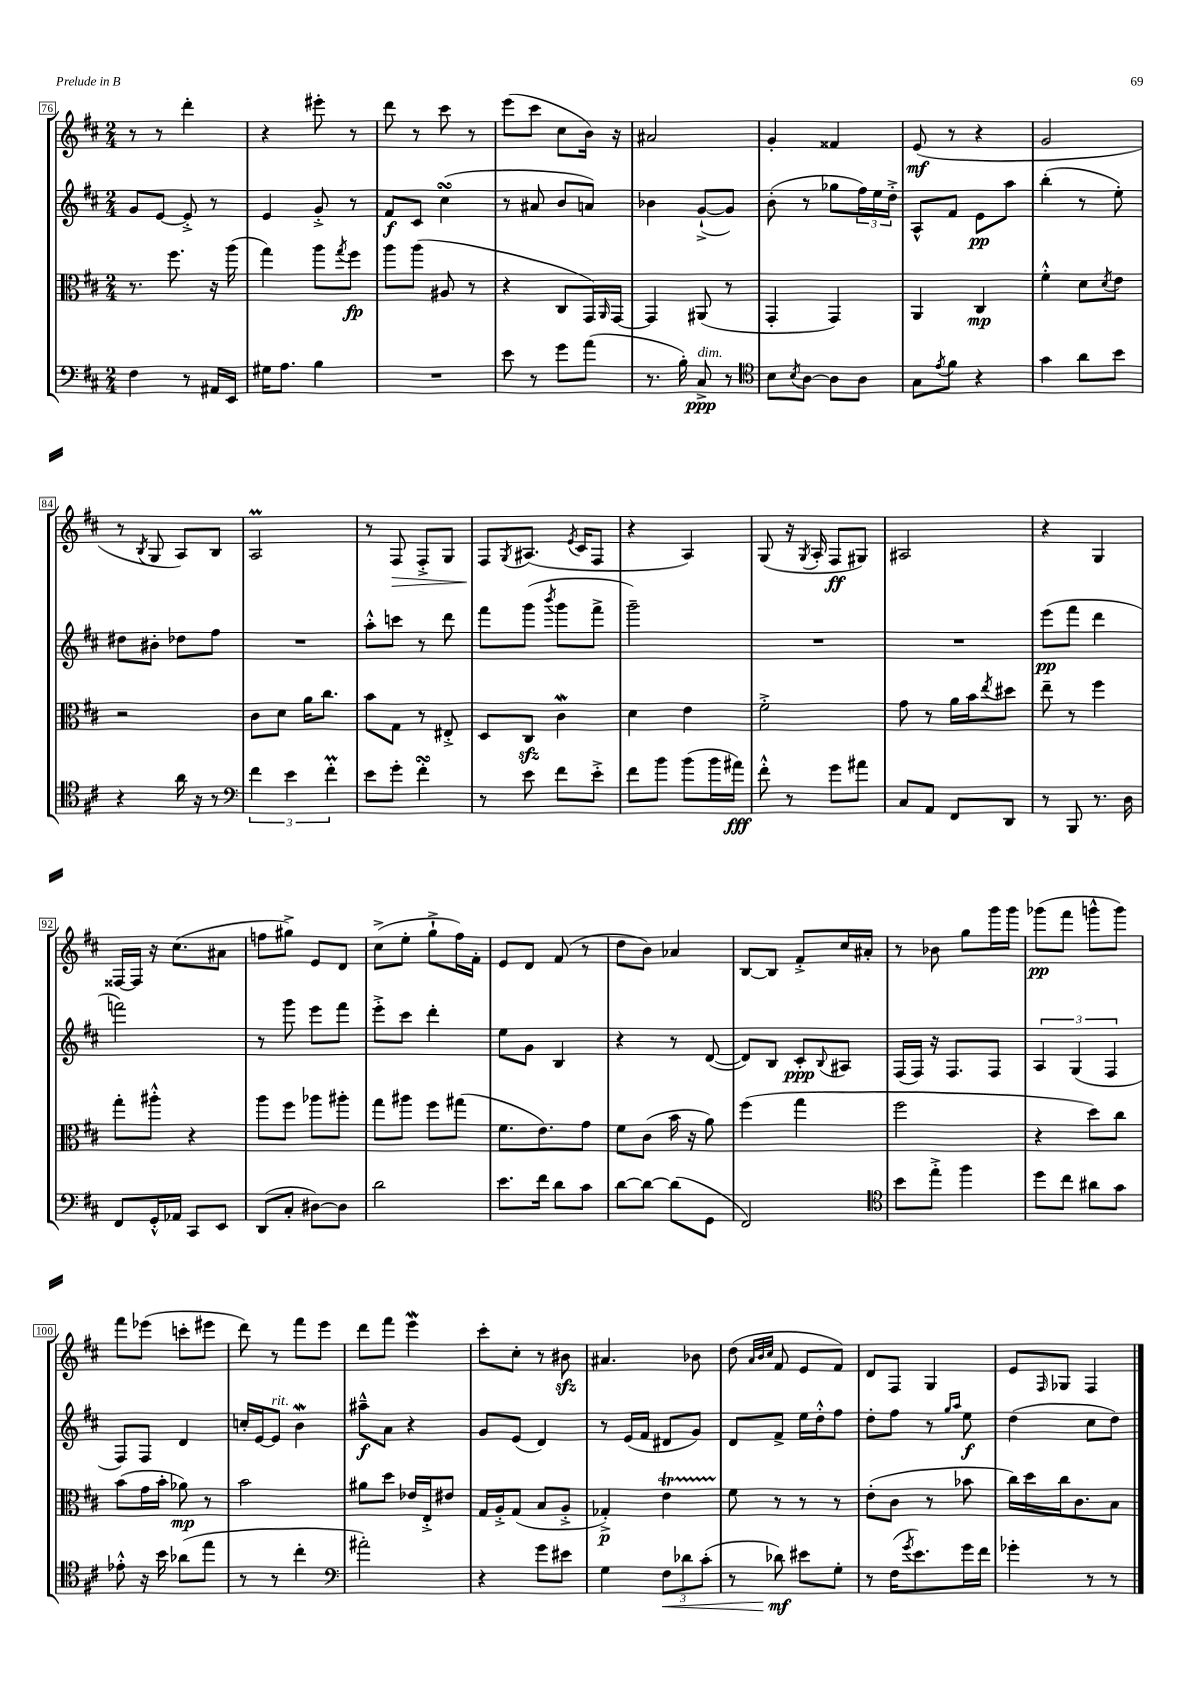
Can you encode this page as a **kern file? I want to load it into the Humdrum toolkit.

**kern	**kern	**kern	**kern
*staff4	*staff3	*staff2	*staff1
*clefF4	*clefC3	*clefG2	*clefG2
*k[f#c#]	*k[f#c#]	*k[f#c#]	*k[f#c#]
*M2/4	*M2/4	*M2/4	*M2/4
4F#\	8.r	8g/L	8r
.	.	[8e/J	8r
.	8.ff#\	.	.
8r	.	8e'^/]	4ddd'\
16AA#/LL	16r	8r	.
16EE/JJ	(16aa\	.	.
=	=	=	=
16G#\LK	4gg\)	4e/	4r
8.A\J	.	.	.
4B\	8aa\L	8g'^/	8eee#'\
.	8qgg/	.	.
.	8ff#\J	8r	8r
=	=	=	=
2r	8aa\L	8f#/L	8ddd\
.	(8aa\J	8c#/J	8r
.	8A#/	(4cc#\	8ccc#\
.	8r	.	8r
=	=	=	=
8e\	4r	8r	(8eee\L
8r	.	8a#/	8ccc#\J
8g\L	8C#/L	8b/L	8cc#\L
(8a\J	16GG/L)	8a/J)	16b\Jk)
.	16qqAA/	.	.
.	[16GG/JJ	.	16r
=	=	=	=
8.r	4GG/]	4b-\	2a#/
16B'\)	.	.	.
8C#^/	(8AA#/	([8g`^/L	.
8r	8r	8g/]J)	.
=	=	=	=
*clefC4	*	*	*
8B\L	4GG'/	(8b'\	4g'/
8qB/	.	.	.
[8A\J	.	8r	.
8A\]L	4GG/)	8gg-\L	4f##/
8A\J	.	24ff#\L)	.
.	.	24ee\	.
.	.	24dd'^\JJ	.
=	=	=	=
8G\L	4AA/	8A^^/L	(8e/
8qe/	.	.	.
8f#\J	.	8f#/J	8r
4r	4C#/	8e\L	4r
.	.	8aa\J	.
=	=	=	=
4g\	4f#'^^\	(4bb'\	2g/
8a\L	8d\L	8r	.
.	8qd/	.	.
8b\J	8e\J	8ee'\)	.
=	=	=	=
4r	2r	8dd#\L	8r
.	.	.	8qB/
.	.	8b#'\J	8G/
16a\	.	8dd-\L	8A/L)
16r	.	.	.
8r	.	8ff#\J	8B/J
=	=	=	=
*clefF4	*	*	*
6f#\	8c#\L	2r	2A/
.	8d\J	.	.
6e\	.	.	.
.	16a\LK	.	.
.	8.cc#\J	.	.
6f#'\	.	.	.
=	=	=	=
8e\L	8b\L	8aa'^^\L	8r
8g'\J	8G\J	8ccc\J	8F#/
4f#'\	8r	8r	8F#'^/L
.	8E#'^/	8ddd\	8G/J
=	=	=	=
8r	8D/L	8fff#\L	8F#/L
.	.	.	8qG/
8e\	8C#/J	(8ggg\J	(8.A#/J
.	.	8qbbb/	.
8f#\L	4c#\	8ggg\L	.
.	.	.	8qe/
.	.	.	16c#/LK
8e'^\J	.	8fff#^\J	8F#/J
=	=	=	=
8f#\L	4d\	2ggg~\)	4r
8b\J	.	.	.
(8b\L	4e\	.	4A/)
16b\L	.	.	.
16a#\JJ)	.	.	.
=	=	=	=
8f#'^^\	2f#'^\	2r	(8G/
8r	.	.	16r
.	.	.	8qG/
.	.	.	16A'/
8g\L	.	.	8F#/L
8a#\J	.	.	8G#/J)
=	=	=	=
8C#/L	8g\	2r	2A#/
8AA/J	8r	.	.
8FF#/L	16a\LL	.	.
.	16b\J	.	.
.	8qee/	.	.
8DD/J	8dd#\J	.	.
=	=	=	=
8r	8ee~\	(8eee\L	4r
8BBB/	8r	8fff#\J	.
8.r	4ff#\	4ddd\	4G/
16D\	.	.	.
=	=	=	=
8FF#/L	8gg'\L	2fff\)	[16F##/LL
.	.	.	16F##/]JJ
16GG'^^/L	8aa#'^^\J	.	16r
16AA-/JJ	.	.	(8.cc#\L
8CC#/L	4r	.	.
8EE/J	.	.	8a#\J
=	=	=	=
(8DD/L	8aa\L	8r	8ff\L
8C#'/J	8ff#\J	8ggg\	8gg#^\J)
[8D#\L)	8aa-\L	8eee\L	8e/L
8D#\]J	8aa#'\J	8fff#\J	8d/J
=	=	=	=
2d\	8gg\L	8eee'^\L	(8cc#^\L
.	8aa#\J	8ccc#\J	8ee'\J
.	8ff#\L	4ddd'\	8gg`^\L
.	(8gg#\J	.	16ff#\L)
.	.	.	16f#'\JJ
=	=	=	=
8.e\L	8.f#\L	8ee\L	8e/L
.	.	8g\J	8d/J
16f#\Jk	8.e\)	.	.
8d\L	.	4B/	(8f#/
8c#\J	8g\J	.	8r
=	=	=	=
[8d\L	8f#\L	4r	8dd\L
8d\_J	(8c#\J	.	8b\J)
(8d\]L	16b\	8r	4a-/
.	16r	.	.
8GG\J	8a\)	([8d/	.
=	=	=	=
2FF#/)	(4ff#\	8d/]L)	[8B/L
.	.	8B/J	8B/]J
.	4gg\	8c#'/L	8f#'^/L
.	.	8qqB/	.
.	.	8A#/J	16cc#/L
.	.	.	16a#'/JJ
=	=	=	=
*clefC4	*	*	*
8b\L	2ff#\	(16F#/LL	8r
.	.	16F#/JJ)	.
8ee'^\J	.	16r	8b-\
.	.	8.F#/L	.
4ff#\	.	.	8gg\L
.	.	8F#/J	16ggg\L
.	.	.	16ggg\JJ
=	=	=	=
8dd\L	4r	6A/	(8ggg-\L
8cc#\J	.	.	8fff#\J
.	.	(6G/	.
8a#\L	8dd\L)	.	8ggg^^\L
.	.	6F#/	.
8g\J	8cc#\J	.	8ggg\J)
=	=	=	=
8e-'^^\	(8b\L	8F#/L)	8fff#\L
16r	16g\L	8F#/J	(8eee-\J
16b\	16b'\JJ	.	.
(8a-\L	8a-\)	4d/	8ccc'\L
8ee\J	8r	.	8eee#\J
=	=	=	=
8r	2b\	16cc'/LL	8ddd\)
.	.	[16e/J	.
8r	.	8e/]J	8r
4cc#'\	.	4b\	8fff#\L
.	.	.	8eee\J
=	=	=	=
*clefF4	*	*	*
2a#'\)	8a#\L	8aa#~^^\L	8ddd\L
.	8dd\J	8a\J	8fff#\J
.	16e-/LL	4r	4eee\
.	16E'^/J	.	.
.	8e#/J	.	.
=	=	=	=
4r	16G/LL	8g/L	8ccc#'\L
.	16A'^/J	.	.
.	(8G/J	(8e/J	8cc#'\J
8g\L	8B/L	4d/)	8r
8e#\J	8A'^/J	.	8b#\
=	=	=	=
4G\	4G-'^/)	8r	4.a#/
.	.	(16e/LL	.
.	.	16f#/JJ	.
12F#\L	4e\	8d#/L	.
12d-\	.	.	.
.	.	8g/J)	8b-\
(12c#'\J	.	.	.
=	=	=	=
8r	8f#\	8d/L	(8dd\
.	.	.	32qqa/LLL
.	.	.	32qqb/
.	.	.	32qqcc#/JJJ
8d-\)	8r	8f#^/J	8f#/
8e#\L	8r	16ee\LL	8e/L
.	.	16dd'^^\J	.
8G'\J	8r	8ff#\J	8f#/J)
=	=	=	=
8r	(8e'\L	8dd'\L	8d/L
(16F#\LK	8c#\J	8ff#\J	8F#/J
8qg/	.	.	.
8.e\)	.	.	.
.	8r	8r	4G/
.	.	16qqgg/LL	.
.	.	16qqaa/JJ	.
16g\L	8b-\	8ee\	.
16f#\JJ	.	.	.
=	=	=	=
4g-'\	16cc#\LL)	(4dd\	8e/L
.	16dd\	.	.
.	.	.	16qqF#/
.	16cc#\J	.	8G-/J
.	8.c#\	.	.
8r	.	8cc#\L	4F#/
8r	8B\J	8dd\J)	.
==	==	==	==
*-	*-	*-	*-
